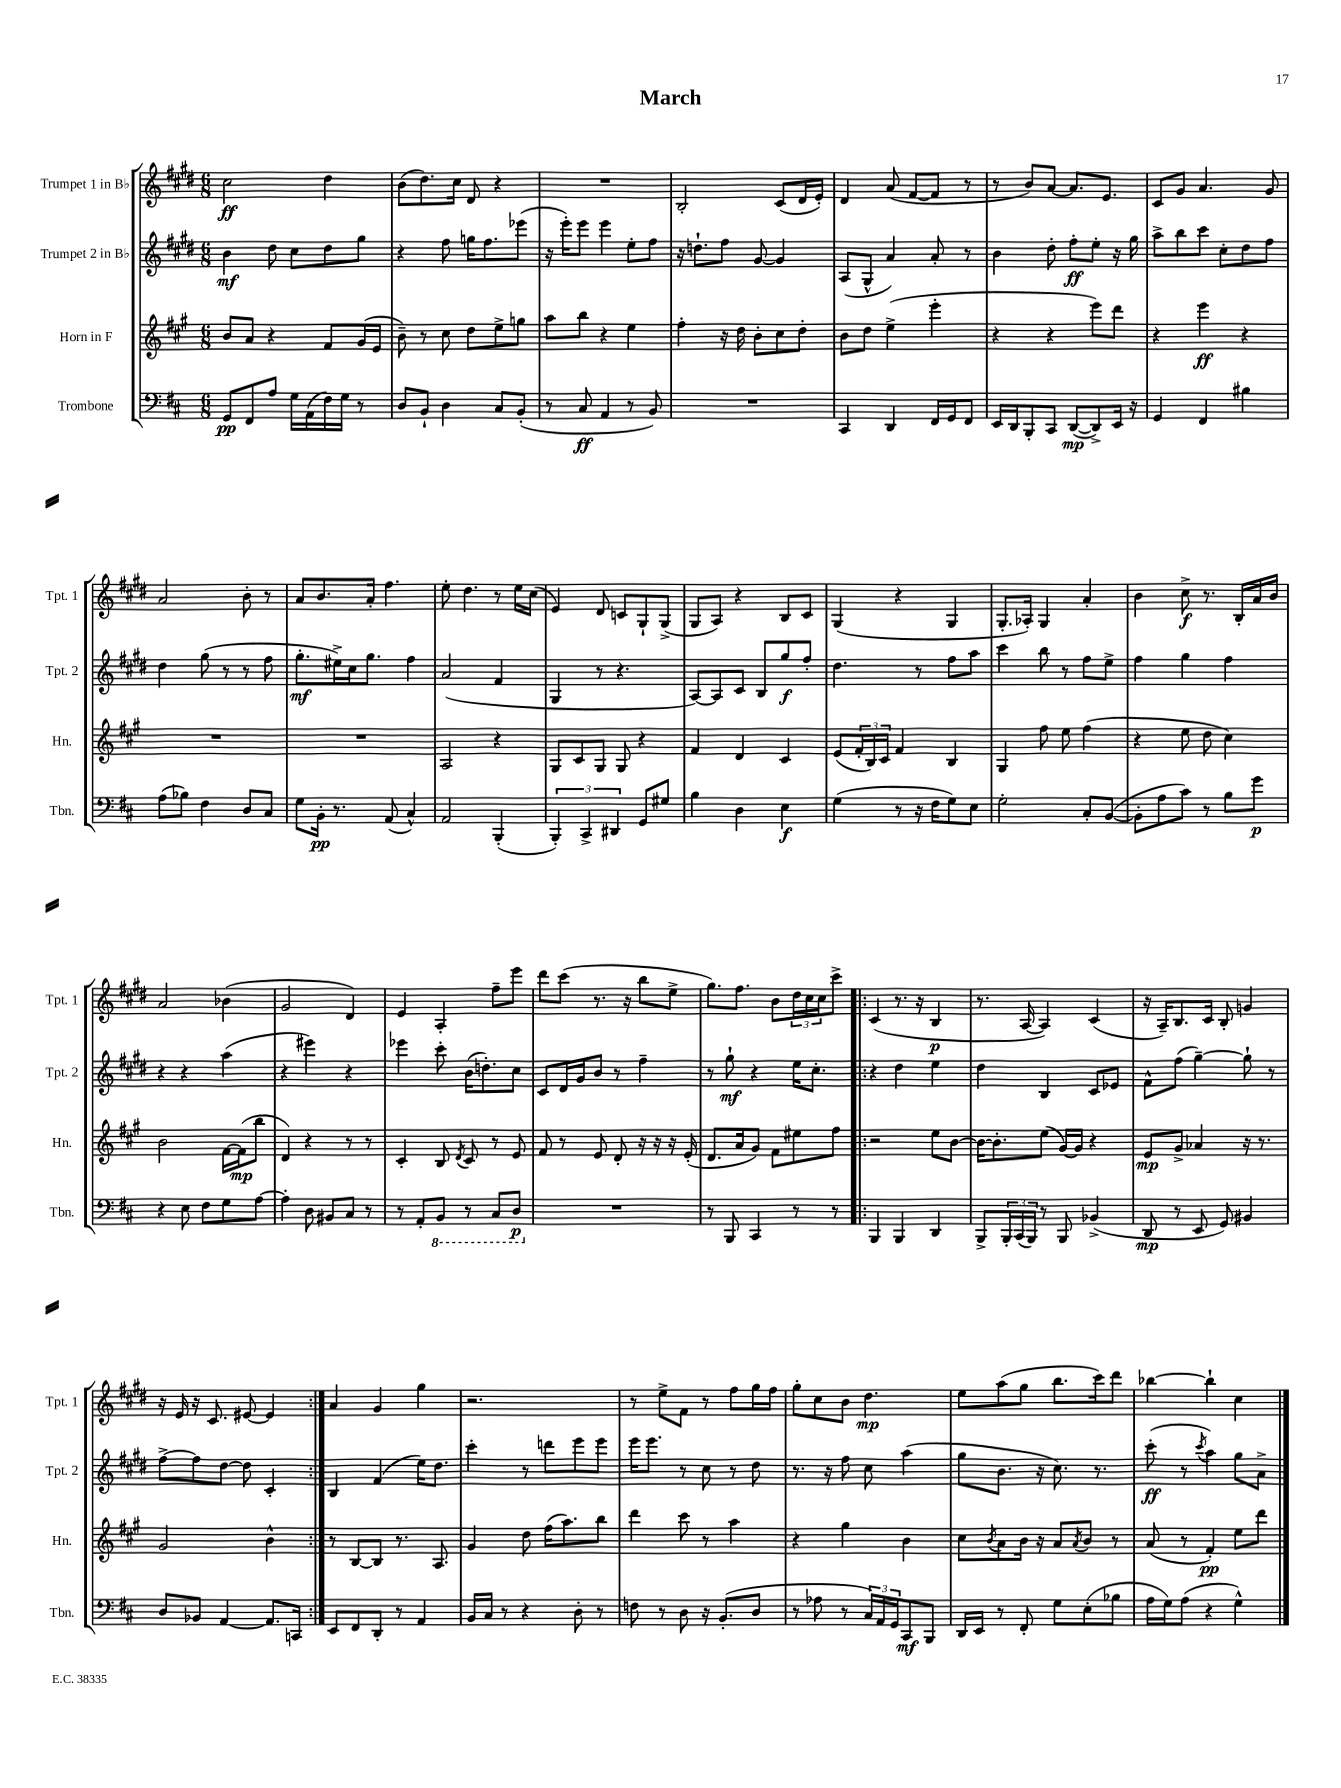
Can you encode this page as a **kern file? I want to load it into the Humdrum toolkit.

**kern	**dynam	**kern	**dynam	**kern	**dynam	**kern	**dynam
*part4	*part4	*part3	*part3	*part2	*part2	*part1	*part1
*staff4	*staff4	*staff3	*staff3	*staff2	*staff2	*staff1	*staff1
*I"Trombone	*	*I"Horn in F	*	*I"Trumpet 2 in B♭	*	*I"Trumpet 1 in B♭	*
*I'Tbn.	*	*I'Hn.	*	*I'Tpt. 2	*	*I'Tpt. 1	*
*clefF4	*	*clefG2	*	*clefG2	*	*clefG2	*
*k[f#c#]	*	*k[f#c#g#]	*	*k[f#c#g#d#]	*	*k[f#c#g#d#]	*
*M6/8	*	*M6/8	*	*M6/8	*	*M6/8	*
=1	=1	=1	=1	=1	=1	=1	=1
8GG/L	pp	8b/L	.	4b\	mf	2cc#\	ff
8FF#/	.	8a/J	.	.	.	.	.
8A/J	.	4r	.	8dd#\	.	.	.
16G\LL	.	.	.	8cc#\L	.	.	.
(16AA\	.	.	.	.	.	.	.
16F#\)	.	8f#/L	.	8dd#\	.	4dd#\	.
16G\JJ	.	.	.	.	.	.	.
8r	.	(16g#/L	.	8gg#\J	.	.	.
.	.	16e/JJ	.	.	.	.	.
=2	=2	=2	=2	=2	=2	=2	=2
8D/L	.	8b~\)	.	4r	.	(8b\L	.
8BB`/J	.	8r	.	.	.	8.dd#\)	.
4D\	.	8cc#\	.	8ff#\	.	.	.
.	.	.	.	.	.	16cc#\Jk	.
.	.	8dd\L	.	16ggn\KL	.	8d#/	.
.	.	.	.	8.ff#\	.	.	.
8C#/L	.	8ee^\	.	.	.	4r	.
(8BB'/J	.	8ggn\J	.	(8eee-X\J	.	.	.
=3	=3	=3	=3	=3	=3	=3	=3
8r	.	8aa\L	.	16r	.	2.r	.
.	.	.	.	16eee'\KL)	.	.	.
8C#/	ff	8bb\J	.	8eee\J	.	.	.
4AA/	.	4r	.	4eee\	.	.	.
8r	.	4ee\	.	8ee'\L	.	.	.
8BB/)	.	.	.	8ff#\J	.	.	.
=4	=4	=4	=4	=4	=4	=4	=4
2.r	.	4ff#'\	.	16r	.	2B'/	.
.	.	.	.	8.ddn`\L	.	.	.
.	.	16r	.	8ff#\J	.	.	.
.	.	16dd\	.	.	.	.	.
.	.	8b'\L	.	[8g#/	.	.	.
.	.	8cc#\	.	4g#/]	.	(8c#/L	.
.	.	8dd'\J	.	.	.	16d#/L	.
.	.	.	.	.	.	16e'/JJ)	.
=5	=5	=5	=5	=5	=5	=5	=5
4CC#/	.	8b\L	.	(8A/L	.	4d#/	.
.	.	8dd\J	.	8G#^^/J	.	.	.
4DD/	.	(4ee^\	.	4a/)	.	(8a/	.
.	.	.	.	.	.	[8f#/L	.
16FF#/LL	.	4eee'\	.	8a'/	.	8f#/J]	.
16GG/J	.	.	.	.	.	.	.
8FF#/J	.	.	.	8r	.	8r	.
=6	=6	=6	=6	=6	=6	=6	=6
16EE/LL	.	4r	.	4b\	.	8r	.
16DD/J	.	.	.	.	.	.	.
8BBB'/	.	.	.	.	.	8b/L)	.
8CC#/J	.	4r	.	8dd#'\	.	[8a/J	.
([8DD/L	mp	.	.	8ff#'\L	ff	8.a/L]	.
8DD^/])	.	8eee\L)	.	8ee'\J	.	.	.
.	.	.	.	.	.	8.e/J	.
16EE/Jk	.	8ddd\J	.	16r	.	.	.
16r	.	.	.	16gg#\	.	.	.
=7	=7	=7	=7	=7	=7	=7	=7
4GG/	.	4r	.	8aa^\L	.	8c#/L	.
.	.	.	.	8bb\	.	8g#/J	.
4FF#/	.	4eee\	ff	8ccc#\J	.	4.a/	.
.	.	.	.	8cc#'\L	.	.	.
4B#X\	.	4r	.	8dd#\	.	.	.
.	.	.	.	8ff#\J	.	8g#/	.
!!LO:LB:g=z
=8	=8	=8	=8	=8	=8	=8	=8
(8A\L	.	2.r	.	4dd#\	.	2a/	.
8B-X\J)	.	.	.	.	.	.	.
4F#\	.	.	.	(8gg#\	.	.	.
.	.	.	.	8r	.	.	.
8D/L	.	.	.	8r	.	8b'\	.
8C#/J	.	.	.	8ff#\	.	8r	.
=9	=9	=9	=9	=9	=9	=9	=9
8G\L	.	2.r	.	8.gg#'\L	mf	8a/L	.
16BB'\Jk	pp	.	.	.	.	8.b/	.
8.r	.	.	.	16ee#X^\L)	.	.	.
.	.	.	.	16cc#\J	.	.	.
.	.	.	.	8.gg#\J	.	16a'/Jk	.
(8AA/	.	.	.	.	.	4.ff#\	.
4C#^^/)	.	.	.	4ff#\	.	.	.
=10	=10	=10	=10	=10	=10	=10	=10
2AA/	.	2A/	.	(2a/	.	8ee'\	.
.	.	.	.	.	.	4.dd#\	.
(4BBB'/	.	4r	.	4f#/	.	8r	.
.	.	.	.	.	.	16ee\LL	.
.	.	.	.	.	.	(16cc#\JJ	.
=11	=11	=11	=11	=11	=11	=11	=11
6BBB'/)	.	8G#/L	.	4G#/	.	4e/)	.
.	.	8c#/	.	.	.	.	.
6CC#^/	.	.	.	.	.	.	.
.	.	8G#/J	.	8r	.	8d#/	.
6DD#X/	.	.	.	.	.	.	.
.	.	8G#/	.	4.r	.	8cn/L	.
8GG/L	.	4r	.	.	.	8G#`/	.
8G#X/J	.	.	.	.	.	(8G#^/J	.
=12	=12	=12	=12	=12	=12	=12	=12
4B\	.	4f#/	.	[8A/L)	.	8G#/L	.
.	.	.	.	8A/]	.	8A/J)	.
4D\	.	4d/	.	8c#/J	.	4r	.
.	.	.	.	8B/L	.	.	.
4E\	f	4c#/	.	8gg#/	f	8B/L	.
.	.	.	.	8ff#'/J	.	8c#/J	.
=13	=13	=13	=13	=13	=13	=13	=13
(4G\	.	(8e/L	.	4.dd#\	.	(4G#/	.
.	.	24f#'/L	.	.	.	.	.
.	.	24B/)	.	.	.	.	.
.	.	24c#/JJ	.	.	.	.	.
8r	.	4f#/	.	.	.	4r	.
16r	.	.	.	8r	.	.	.
16F#\KL	.	.	.	.	.	.	.
8G\)	.	4B/	.	8ff#\L	.	4G#/	.
8E\J	.	.	.	8aa\J	.	.	.
=14	=14	=14	=14	=14	=14	=14	=14
2G'\	.	4G#/	.	4ccc#\	.	8.G#'/L	.
.	.	.	.	.	.	16A-X'/Jk)	.
.	.	8ff#\	.	8bb\	.	4G#/	.
.	.	8ee\	.	8r	.	.	.
8C#'/L	.	(4ff#\	.	8ff#\L	.	4a'/	.
([8BB/J	.	.	.	8ee^\J	.	.	.
=15	=15	=15	=15	=15	=15	=15	=15
8BB'\L]	.	4r	.	4ff#\	.	4b\	.
8A\	.	.	.	.	.	.	.
8c#\J)	.	8ee\	.	4gg#\	.	8cc#^\	f
8r	.	8dd\	.	.	.	8.r	.
8B\L	.	4cc#\)	.	4ff#\	.	.	.
.	.	.	.	.	.	16B'/LL	.
8g\J	p	.	.	.	.	16a/	.
.	.	.	.	.	.	16b/JJ	.
!!LO:LB:g=z
=16	=16	=16	=16	=16	=16	=16	=16
4r	.	2b\	.	4r	.	2a/	.
8E\	.	.	.	4r	.	.	.
8F#\L	.	.	.	.	.	.	.
8G\	.	[16f#\LL	.	(4aa\	.	(4b-X\	.
.	.	(16f#\J]	mp	.	.	.	.
[8A\J	.	8bb\J	.	.	.	.	.
=17	=17	=17	=17	=17	=17	=17	=17
4A'\]	.	4d/)	.	4r	.	2g#/	.
8D\	.	4r	.	4eee#X\)	.	.	.
8BB#X/L	.	.	.	.	.	.	.
8C#/J	.	8r	.	4r	.	4d#/)	.
8r	.	8r	.	.	.	.	.
=18	=18	=18	=18	=18	=18	=18	=18
8r	.	4c#'/	.	4eee-X\	.	4e/	.
8AA'/L	.	.	.	.	.	.	.
*8ba	*	*	*	*	*	*	*
8BBB/J	.	8B/	.	8ccc#'\	.	4A'/	.
.	.	8qd/	.	.	.	.	.
8r	.	8c#/	.	(16b\KL	.	.	.
.	.	.	.	8.ddn'\)	.	.	.
8CC#/L	.	8r	.	.	.	8ff#~\L	.
8DD/J	p	8e/	.	8cc#\J	.	8eee\J	.
=19	=19	=19	=19	=19	=19	=19	=19
*X8ba	*	*	*	*	*	*	*
2.r	.	8f#/	.	8c#/L	.	8ddd#\L	.
.	.	8r	.	16d#/L	.	(8ccc#\J	.
.	.	.	.	16g#/J	.	.	.
.	.	8e/	.	8b/J	.	8.r	.
.	.	8d'/	.	8r	.	.	.
.	.	.	.	.	.	16r	.
.	.	16r	.	4ff#~\	.	8bb\L	.
.	.	16r	.	.	.	.	.
.	.	16r	.	.	.	8ee^\J	.
.	.	(16e'/	.	.	.	.	.
=20	=20	=20	=20	=20	=20	=20	=20
8r	.	8.d/L	.	8r	.	8.gg#\L)	.
8BBB/	.	.	.	8gg#`\	mf	.	.
.	.	16a/k	.	.	.	8.ff#\J	.
4CC#/	.	8g#/J)	.	4r	.	.	.
.	.	8f#\L	.	.	.	8b\L	.
8r	.	8ee#X\	.	16ee\KL	.	24dd#\L	.
.	.	.	.	.	.	24cc#\	.
.	.	.	.	8.cc#'\J	.	.	.
.	.	.	.	.	.	24cc#\J	.
8r	.	8ff#\J	.	.	.	8ccc#^\J	.
=21!|:	=21!|:	=21!|:	=21!|:	=21!|:	=21!|:	=21!|:	=21!|:
4BBB/	.	2r	.	4r	.	(4c#/	.
4BBB/	.	.	.	4dd#\	.	8.r	.
.	.	.	.	.	.	16r	.
4DD/	.	8ee\L	.	4ee\	.	4B/	p
.	.	[8b\J	.	.	.	.	.
=22	=22	=22	=22	=22	=22	=22	=22
8BBB^/L	.	16b\KL_	.	4dd#\	.	8.r	.
.	.	8.b'\]	.	.	.	.	.
24BBB'/L	.	.	.	.	.	.	.
(24CC#/	.	.	.	.	.	.	.
.	.	.	.	.	.	[16A/	.
24BBB/JJ)	.	.	.	.	.	.	.
8r	.	(8ee\J	.	4B/	.	4A/])	.
8BBB/	.	[16g#/LL)	.	.	.	.	.
.	.	16g#/JJ]	.	.	.	.	.
(4BB-X^/	.	4r	.	8c#/L	.	(4c#/	.
.	.	.	.	8e-X/J	.	.	.
=23	=23	=23	=23	=23	=23	=23	=23
8DD/	mp	8e/L	mp	8f#^^\L	.	16r	.
.	.	.	.	.	.	16A~/KL)	.
8r	.	8g#^/J	.	(8ff#\J	.	8.B/	.
8EE/	.	4a-X/	.	[4gg#~\)	.	.	.
.	.	.	.	.	.	16c#/Jk	.
8GG/)	.	.	.	.	.	8B'/	.
4BB#X/	.	16r	.	8gg#`\]	.	4gn/	.
.	.	8.r	.	.	.	.	.
.	.	.	.	8r	.	.	.
!!LO:LB:g=z
=24	=24	=24	=24	=24	=24	=24	=24
8D/L	.	2g#/	.	[8ff#^\L	.	16r	.
.	.	.	.	.	.	16e/	.
8BB-X/J	.	.	.	8ff#\]	.	16r	.
.	.	.	.	.	.	8.c#/	.
[4AA/	.	.	.	[8dd#\J	.	.	.
.	.	.	.	8dd#\]	.	[8e#X/	.
8.AA/L]	.	4b^^\	.	4c#'/	.	4e#/]	.
16CCn/Jk	.	.	.	.	.	.	.
=25:|!	=25:|!	=25:|!	=25:|!	=25:|!	=25:|!	=25:|!	=25:|!
8EE/L	.	8r	.	4B/	.	4a/	.
8FF#/	.	[8B/L	.	.	.	.	.
8DD'/J	.	8B/J]	.	(4f#/	.	4g#/	.
8r	.	8.r	.	.	.	.	.
4AA/	.	.	.	16ee\KL)	.	4gg#\	.
.	.	8.A/	.	8.dd#\J	.	.	.
=26	=26	=26	=26	=26	=26	=26	=26
16BB/LL	.	4g#/	.	4ccc#'\	.	2.r	.
16C#/JJ	.	.	.	.	.	.	.
8r	.	.	.	.	.	.	.
4r	.	8dd\	.	8r	.	.	.
.	.	(16ff#\KL	.	8dddn\L	.	.	.
.	.	8.aa\)	.	.	.	.	.
8D'\	.	.	.	8eee\	.	.	.
8r	.	8bb\J	.	8eee\J	.	.	.
=27	=27	=27	=27	=27	=27	=27	=27
8Fn\	.	4ddd\	.	16eee\KL	.	8r	.
.	.	.	.	8.eee\J	.	.	.
8r	.	.	.	.	.	8ee^\L	.
8D\	.	8ccc#\	.	8r	.	8f#\J	.
16r	.	8r	.	8cc#\	.	8r	.
(8.BB'/L	.	.	.	.	.	.	.
.	.	4aa\	.	8r	.	8ff#\L	.
8D/J	.	.	.	8dd#\	.	16gg#\L	.
.	.	.	.	.	.	16ff#\JJ	.
=28	=28	=28	=28	=28	=28	=28	=28
8r	.	4r	.	8.r	.	8gg#'\L	.
8A-X\	.	.	.	.	.	8cc#\	.
.	.	.	.	16r	.	.	.
8r	.	4gg#\	.	8ff#\	.	8b\J	.
24C#/LL)	.	.	.	8cc#\	.	4.dd#\	mp
24AA/	.	.	.	.	.	.	.
24GG/J	.	.	.	.	.	.	.
8CC#/	mf	4b\	.	(4aa\	.	.	.
8BBB/J	.	.	.	.	.	.	.
=29	=29	=29	=29	=29	=29	=29	=29
16DD/LL	.	8cc#\L	.	8gg#\L	.	8ee\L	.
16EE/JJ	.	.	.	.	.	.	.
.	.	8qb/	.	.	.	.	.
8r	.	8a\	.	8.b\J	.	(8aa\	.
8FF#'/	.	16b\Jk	.	.	.	8gg#\J	.
.	.	16r	.	16r	.	.	.
8G\L	.	8a/L	.	8.cc#\)	.	8.bb\L	.
.	.	8qa/	.	.	.	.	.
(8E'\	.	8b/J	.	.	.	.	.
.	.	.	.	8.r	.	16ccc#\k)	.
8B-X\J	.	8r	.	.	.	8ddd#\J	.
=30	=30	=30	=30	=30	=30	=30	=30
16A\LL	.	(8a/	.	(8ccc#'\	ff	[4bb-X\	.
16G\J)	.	.	.	.	.	.	.
(8A\J	.	8r	.	8r	.	.	.
.	.	.	.	8qccc#/	.	.	.
4r	.	4f#'/)	pp	4aa\)	.	4bb-`\]	.
4G^^\)	.	8ee\L	.	8gg#\L	.	4cc#\	.
.	.	8ddd\J	.	8a^\J	.	.	.
==	==	==	==	==	==	==	==
*-	*-	*-	*-	*-	*-	*-	*-
